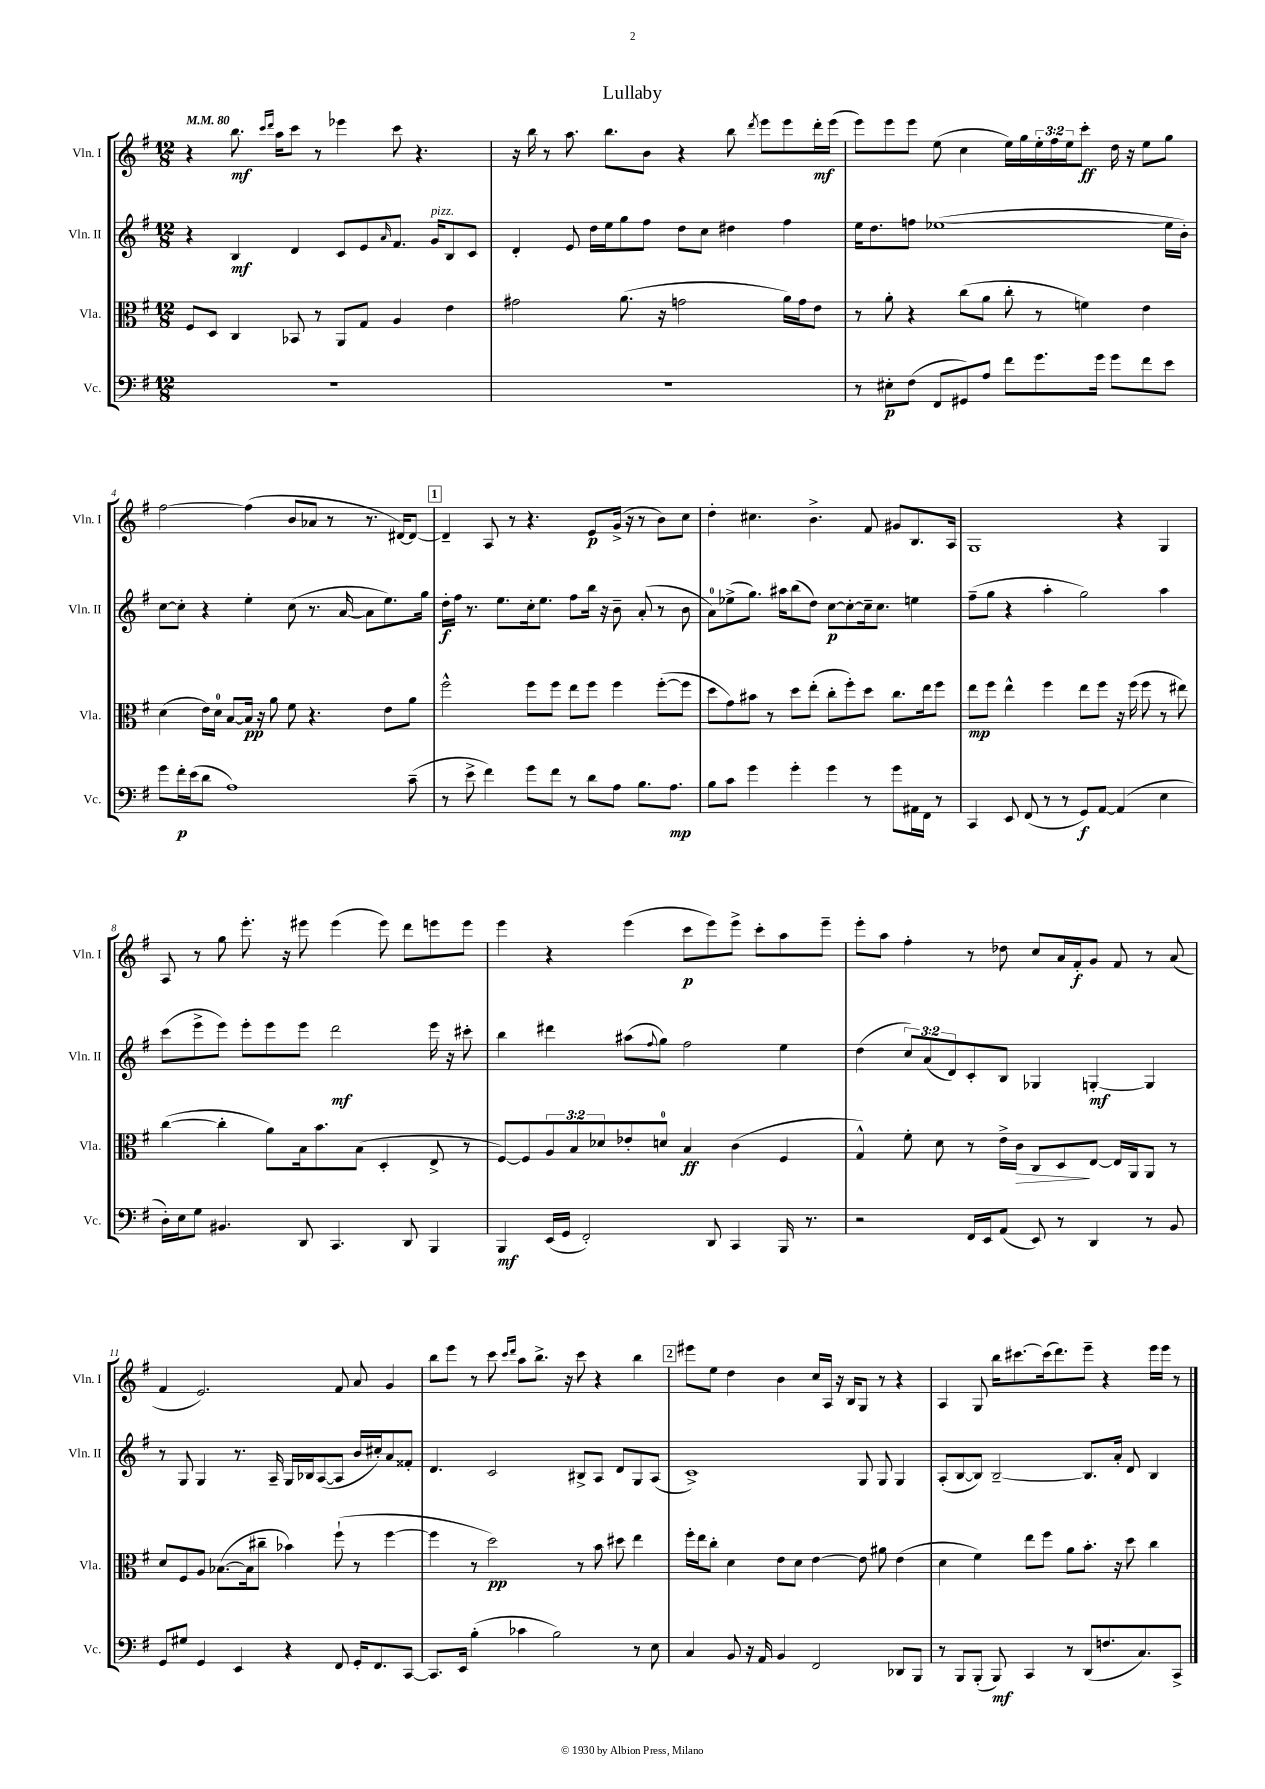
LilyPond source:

\header { title = "Lullaby" }
<<
\new StaffGroup <<
\new Staff = "s0" \with { instrumentName = "Vln. I" shortInstrumentName = "Vln. I" } {
    \clef treble \key g \major \numericTimeSignature \time 12/8 \override Staff.TupletNumber.text = #tuplet-number::calc-fraction-text \tempo 4 = 80
    r4 b''8.\mf \grace { c'''16 d'''16 } a''16 c'''8 r8 ees'''4 c'''8 r4. |
    r16 b''16 r8 a''8. b''8. b'8 r4 b''8 \acciaccatura { d'''8 } e'''8 e'''8 d'''16-.\mf e'''16( |
    e'''8) e'''8 e'''8 e''8( c''4 e''16) g''16 \tuplet 3/2 { e''16-. fis''16 e''16 } c'''8-.\ff d''16 r16 e''8 g''8 |
    fis''2~ fis''4( b'8 aes'8 r8 r8. dis'16~) dis'8~ |
    \mark \markup { \box "1" } dis'4-- a8 r8 r4. e'8\p g'16->( r16 r8 b'8) c''8 |
    d''4-. cis''4. b'4.-> fis'8 gis'8 b8. a16 |
    g1 r4 g4 |
    a8 r8 g''8 e'''8.-. r16 eis'''8 eis'''4( eis'''8) d'''8 e'''8 e'''8 |
    e'''4 r4 e'''4( c'''8\p e'''8) e'''8-> c'''8-. a''8 e'''8-- |
    e'''8-. a''8 fis''4-. r8 des''8 c''8 a'16 fis'16-.\f g'8 fis'8 r8 a'8( |
    fis'4 e'2.) fis'8 a'8 g'4 |
    b''8 e'''8 r8 c'''8 \grace { c'''16 d'''16 } a''8 b''8.-> r16 c'''8 r4 b''4 |
    \mark \markup { \box "2" } eis'''8 e''8 d''4 b'4 c''16 a16 r16 b16 g8 r8 r4 |
    a4 g8 b''16 cis'''8.~ cis'''16( d'''8.) e'''8-- r4 e'''16 e'''16 r8 \bar "|." |
}
\new Staff = "s1" \with { instrumentName = "Vln. II" shortInstrumentName = "Vln. II" } {
    \clef treble \key g \major \numericTimeSignature \time 12/8 \override Staff.TupletNumber.text = #tuplet-number::calc-fraction-text
    r4 b4\mf d'4 c'8 e'8 \grace { a'16 } fis'8. g'16^\markup { \italic "pizz." } b8 c'8 |
    d'4-. e'8 d''16 e''16 g''8 fis''8 d''8 c''8 dis''4 fis''4 |
    e''16 d''8. f''8 ees''1~( ees''16 b'16-.) |
    c''8~ c''8-. r4 e''4-. c''8( r8. a'16~ a'8 e''8.) g''16 |
    \mark \markup { \box "1" } d''16-.\f fis''16 r8. e''8. c''16-. e''8. fis''8 b''16 r16 b'8-- a'8-.( r8 b'8 |
    a'8-0) ees''8->( g''8.) ais''16 b''8( d''8) c''8~\p c''8~-. c''16-- c''8. e''4 |
    fis''8--( g''8 r4 a''4-. g''2) a''4 |
    c'''8( e'''8-> e'''8) e'''8-. e'''8 e'''8 d'''2\mf e'''16 r16 cis'''8-. |
    b''4 dis'''4 ais''8( \appoggiatura { fis''8 } g''8) fis''2 e''4 |
    d''4( \tuplet 3/2 { c''8) a'8( d'8) } c'8-. b8 ges4 g4~-.\mf g4 |
    r8 g8 g4 r8. a16-- g16 bes16 a8~( a8 b'16 cis''16-.) a'8 fisis'8-. |
    d'4. c'2 bis8-> a8 d'8 g8 a8( |
    \mark \markup { \box "2" } c'1->) g8 g8 g4 |
    a8-.( b8~ b8) b2~-- b8. a'16-. d'8 b4 \bar "|." |
}
\new Staff = "s2" \with { instrumentName = "Vla." shortInstrumentName = "Vla." } {
    \clef alto \key g \major \numericTimeSignature \time 12/8 \override Staff.TupletNumber.text = #tuplet-number::calc-fraction-text
    fis8 d8 c4 bes,8 r8 a,8 g8 a4 e'4 |
    gis'2 a'8.( r16 g'2 a'16) g'16 e'8 |
    r8 a'8-. r4 c''8( a'8 c''8-. r8 f'4) e'4 |
    d'4( e'16) d'16-0 b8~ b16\pp r16 a'8 fis'8 r4. e'8 a'8 |
    \mark \markup { \box "1" } fis''2-^ fis''8 fis''8 e''8 fis''8 fis''4 fis''8~-.( fis''8 |
    d''8 g'8) bis'8 r8 d''8 e''8-.( c''8-. fis''8-.) d''8 c''8. e''16 fis''8 |
    e''8\mp fis''8 e''4-^ fis''4 e''8 fis''8 r16 fis''16( fis''8 r8 eis''8) |
    c''4~( c''4-. a'8) b16 b'8. b8( d4-. e8-> r8 |
    fis8~) fis8 \tuplet 3/2 { a8 b8 des'8 } ees'8-. d'8-0 b4\ff c'4( fis4 |
    g4-^) fis'8-. d'8 r8 e'16-> c'16\> c8 d8\! e8~ e16 a,16 a,8 r8 |
    d'8 fis8 a8 bes8.~( bes16 cis''8-- bes'4) fis''8-!( r8 fis''4~ |
    fis''4 r8 d''2\pp) r8 b'8 dis''8 e''4 |
    \mark \markup { \box "2" } fis''16-. e''16 c''8-. d'4 e'8 d'8 e'4~ e'8 ais'8 e'4( |
    d'4 fis'4) e''8 fis''8 a'8 b'8.-. r16 d''8 c''4 \bar "|." |
}
\new Staff = "s3" \with { instrumentName = "Vc." shortInstrumentName = "Vc." } {
    \clef bass \key g \major \numericTimeSignature \time 12/8
    R1. |
    R1. |
    r8 eis8-.\p fis8( fis,8 gis,8) a8 fis'8 g'8. g'16 g'8 fis'8 e'8 |
    g'8 fis'16-.\p e'16( d'8 a1) c'8--( |
    \mark \markup { \box "1" } r8 e'8-> fis'4) g'8 fis'8 r8 d'8 a8 b8. a8.\mp |
    b8 c'8 g'4 g'4-. g'4 r8 g'8 ais,16 fis,16 r8 |
    c,4 e,8 fis,8( r8 r8 g,8\f) a,8~ a,4( e4 |
    d16-.) e16 g8 bis,4. d,8 c,4. d,8 b,,4 |
    b,,4\mf e,16( g,16 fis,2-.) d,8 c,4 b,,16 r8. |
    r2 fis,16 e,16 a,8( e,8) r8 d,4 r8 b,8 |
    g,8 gis8 g,4 e,4 r4 fis,8 g,16-. fis,8. c,8~ |
    c,8. e,16 b4-.( ces'4 b2) r8 e8 |
    \mark \markup { \box "2" } c4 b,8 r16 a,16 b,4 fis,2 des,8 b,,8 |
    r8 b,,8 b,,8-.( b,,8\mf) c,4 r8 d,8( f8. c8.) c,8-> \bar "|." |
}
>>
>>
